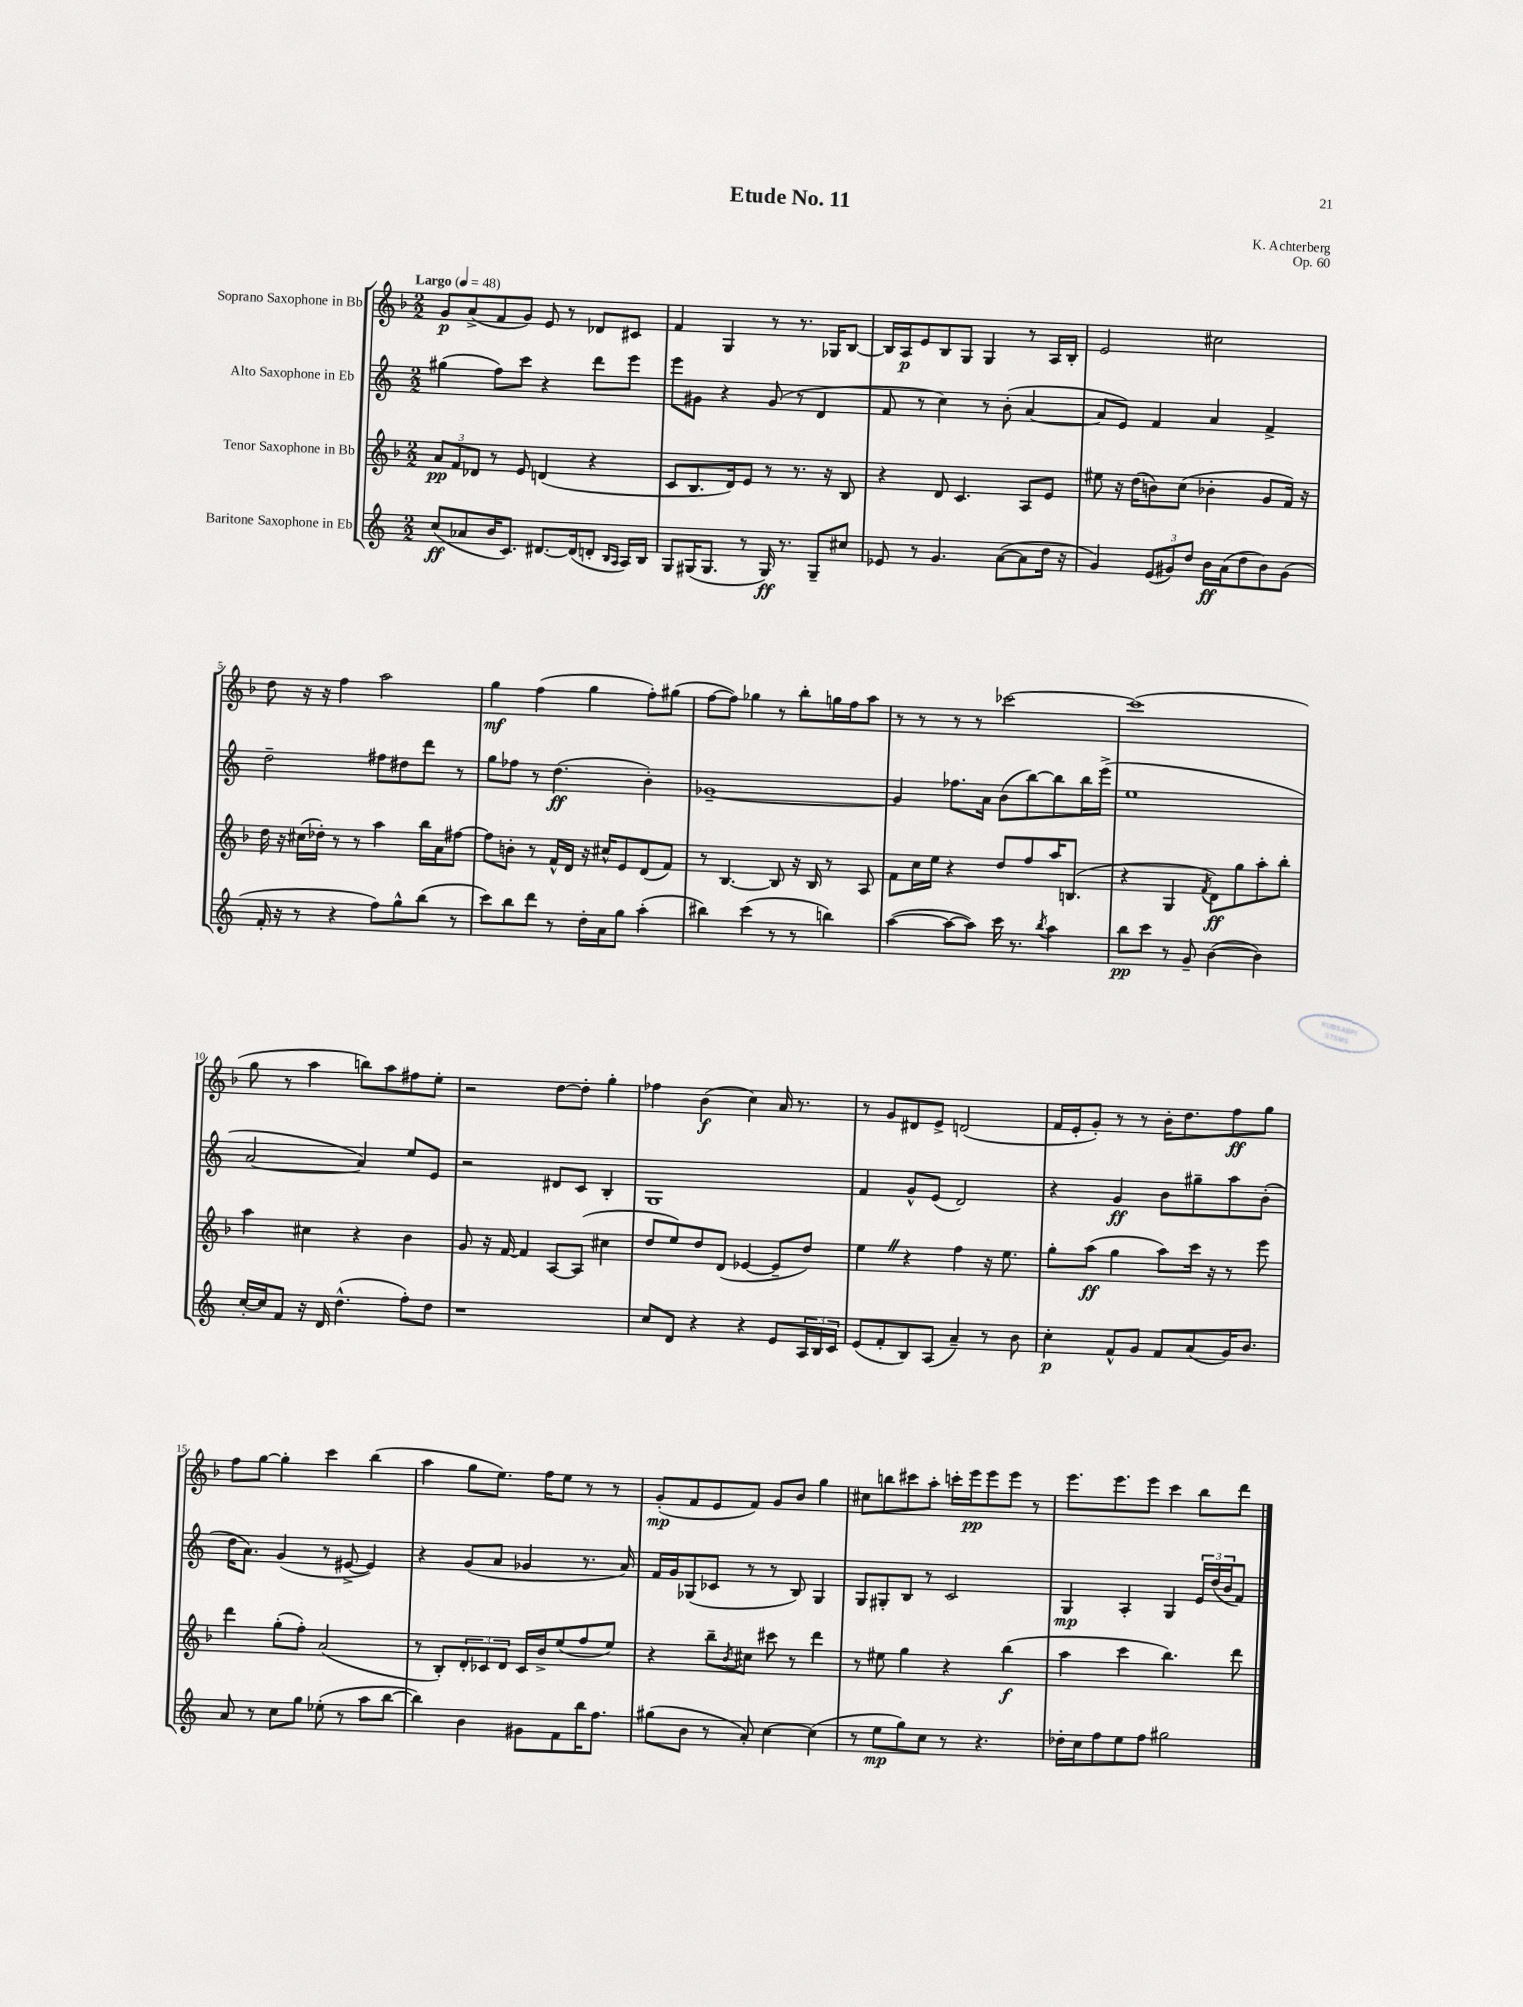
\header { title = "Etude No. 11" composer = "K. Achterberg" opus = "Op. 60" }
<<
\new StaffGroup <<
\new Staff = "s0" \with { instrumentName = "Soprano Saxophone in Bb" } {
    \clef treble \key f \major \numericTimeSignature \time 2/2 \tempo "Largo" 4 = 48
    g'8\p a'8->( f'8 g'8) e'8 r8 des'8 cis'8 |
    f'4 g4 r8 r8. ges16 bes8~ |
    bes16 a16\p e'8 bes8 g8 g4 r8 a16 bes16-. |
    e'2 cis''2 |
    d''8 r16 r16 f''4 a''2 |
    g''4\mf f''4( g''4 f''8-.) gis''8( |
    f''8~ f''8) ges''4 r8 bes''8-. g''16 f''16 a''8 |
    r8 r8 r8 r8 ces'''2~ |
    ces'''1( |
    g''8 r8 a''4 b''8) a''8 fis''8 e''8-. |
    r2 d''8~ d''8-. g''4-. |
    fes''4 bes'4\f( c''4) a'16 r8. |
    r8 g'8 dis'8 e'8-> d'2( |
    f'16 e'16-. g'8-.) r8 r8 bes'16-. d''8. f''8\ff g''8 |
    f''8 g''8~ g''4-. c'''4 bes''4( |
    a''4 g''8 e''8.) f''16 e''8 r8 r8 |
    g'8-.\mp( f'8 e'8 f'8) g'8 bes'8 g''4 |
    cis''8 b''8 cis'''8 a''8-. c'''16-. e'''16\pp e'''8 e'''8 r8 |
    e'''8. e'''8. e'''8 c'''4 bes''8 d'''8 \bar "|." |
}
\new Staff = "s1" \with { instrumentName = "Alto Saxophone in Eb" } {
    \clef treble \key c \major \numericTimeSignature \time 2/2
    gis''4( f''8) c'''8 r4 d'''8 e'''8 |
    e'''8 gis'8 r4 gis'8( r8 d'4 |
    f'8 r8 c''4) r8 b'8-.( a'4~ |
    a'8 e'8) f'4 a'4 f'4-> |
    d''2-- fis''8 dis''8 d'''8 r8 |
    g''8 fes''8 r8 d''4.\ff( b'4-.) |
    ges'1~-- |
    ges'4 fes''8. a'16 b'8( b''8~) b''8 b''16 e'''16->( |
    e''1 |
    a'2~ a'4) e''8 e'8 |
    r2 dis'8 c'8 b4-. |
    g1 |
    f'4 g'8-^ e'8( d'2) |
    r4 g'4\ff b'8 gis''8-- a''8 b'8-.( |
    d''16 a'8.) g'4( r8 eis'8~-> eis'4) |
    r4 g'8( a'8 ges'4 r8. a'16) |
    f'16 g'16 ges8( ces'8 r8 r8 b8) ges4 |
    g8 gis8-. b8 r8 c'2 |
    g4\mp a4-. g4 \tuplet 3/2 { e'16 d''16( b'16 } f'8) \bar "|." |
}
\new Staff = "s2" \with { instrumentName = "Tenor Saxophone in Bb" } {
    \clef treble \key f \major \numericTimeSignature \time 2/2
    \tuplet 3/2 { a'8\pp f'8 des'8 } r8 e'8 d'4( r4 |
    c'8 bes8. d'16) e'8 r8 r8. r16 bes8 |
    r4 d'8 c'4. a8 e'8 |
    eis''8 r16 d''16( b'8) c''8( bes'4-. g'8 f'16) r16 |
    d''16 r16 cis''16( des''16-.) r8 r8 a''4 bes''16 a'16 fis''8~ |
    fis''8 b'8-. r8 f'16-^ d'16 r16 cis''16-^ e'8 d'8( f'8) |
    r8 bes4.~ bes8 r16 bes16 r8 a8 |
    f'8 c''16 e''16 r4 d''8 f''8 a''16 b8.( |
    r4 g4 \acciaccatura { f'8 } d'8\ff) g''8 a''8-. bes''8-. |
    a''4 cis''4 r4 bes'4 |
    g'8 r16 f'16~ f'4 a8~ a8( cis''4 |
    d''8 e''8) d''8 d'8( ees'4~ ees'8-- d''8) |
    e''4 \once \override BreathingSign.text = \markup { \musicglyph "scripts.caesura.straight" } \breathe r4 f''4 r16 e''8. |
    g''8-. a''8\ff( g''4 a''8) c'''16 r16 r8 e'''8 |
    d'''4 g''8-.( f''8-.) a'2( |
    r8 bes8-.) \tuplet 3/2 { d'8-. ces'8 d'8 } ces'16 bes'16-> e''8( f''8 e''8) |
    r4 bes''8-- \acciaccatura { bes'8 } cis''8 cis'''8 r8 d'''4 |
    r8 eis''8 g''4 r4 bes''4\f( |
    a''4 c'''4 bes''4.) d'''8 \bar "|." |
}
\new Staff = "s3" \with { instrumentName = "Baritone Saxophone in Eb" } {
    \clef treble \key c \major \numericTimeSignature \time 2/2
    c''8\ff( aes'8 b'16 c'8.) dis'8.~ dis'16( d'8-. \grace { b16 a16 } a16) b16 |
    g8 gis16( gis8. r8 gis16\ff) r8. gis8-- cis''8 |
    ees'8 r8 g'4. a'8~( a'8 d''16 r16 |
    g'4) \tuplet 3/2 { e'8( gis'8) d''8 } b'16\ff a'16( d''8 b'8) gis'8( |
    f'16-. r16 r8 r4 f''8) g''8-^ b''8( r8 |
    c'''8) b''8 d'''8 r8 d''16-. a'16 g''8 a''4-.( |
    bis''4) c'''4( r8 r8 b''4) |
    a''4~( a''8~ a''8) c'''16 r8. \acciaccatura { b''8 } a''4 |
    b''8\pp c'''8 r8 g'8-- b'4~( b'4) |
    c''16~-. c''16 f'8 r16 d'16 d''4.-^( f''8-.) d''8 |
    r1 |
    c''8 d'8 r4 r4 e'8 \tuplet 3/2 { a16 b16 c'16 } |
    e'8( f'8-. b8) a8( a'4--) r8 b'8 |
    c''4-.\p f'8-^ g'8 f'8 a'8( g'16) b'8. |
    a'8 r8 c''8 g''8 ees''8-.( r8 a''8 b''8~ |
    b''4) b'4 gis'8 f'8 b''16 f''8. |
    gis''8( b'8 r8 a'8-.) c''4~ c''4( |
    r8 e''8\mp g''8) c''8 r8 r4. |
    des''16-. c''16 f''8 e''8 f''8 gis''2 \bar "|." |
}
>>
>>
